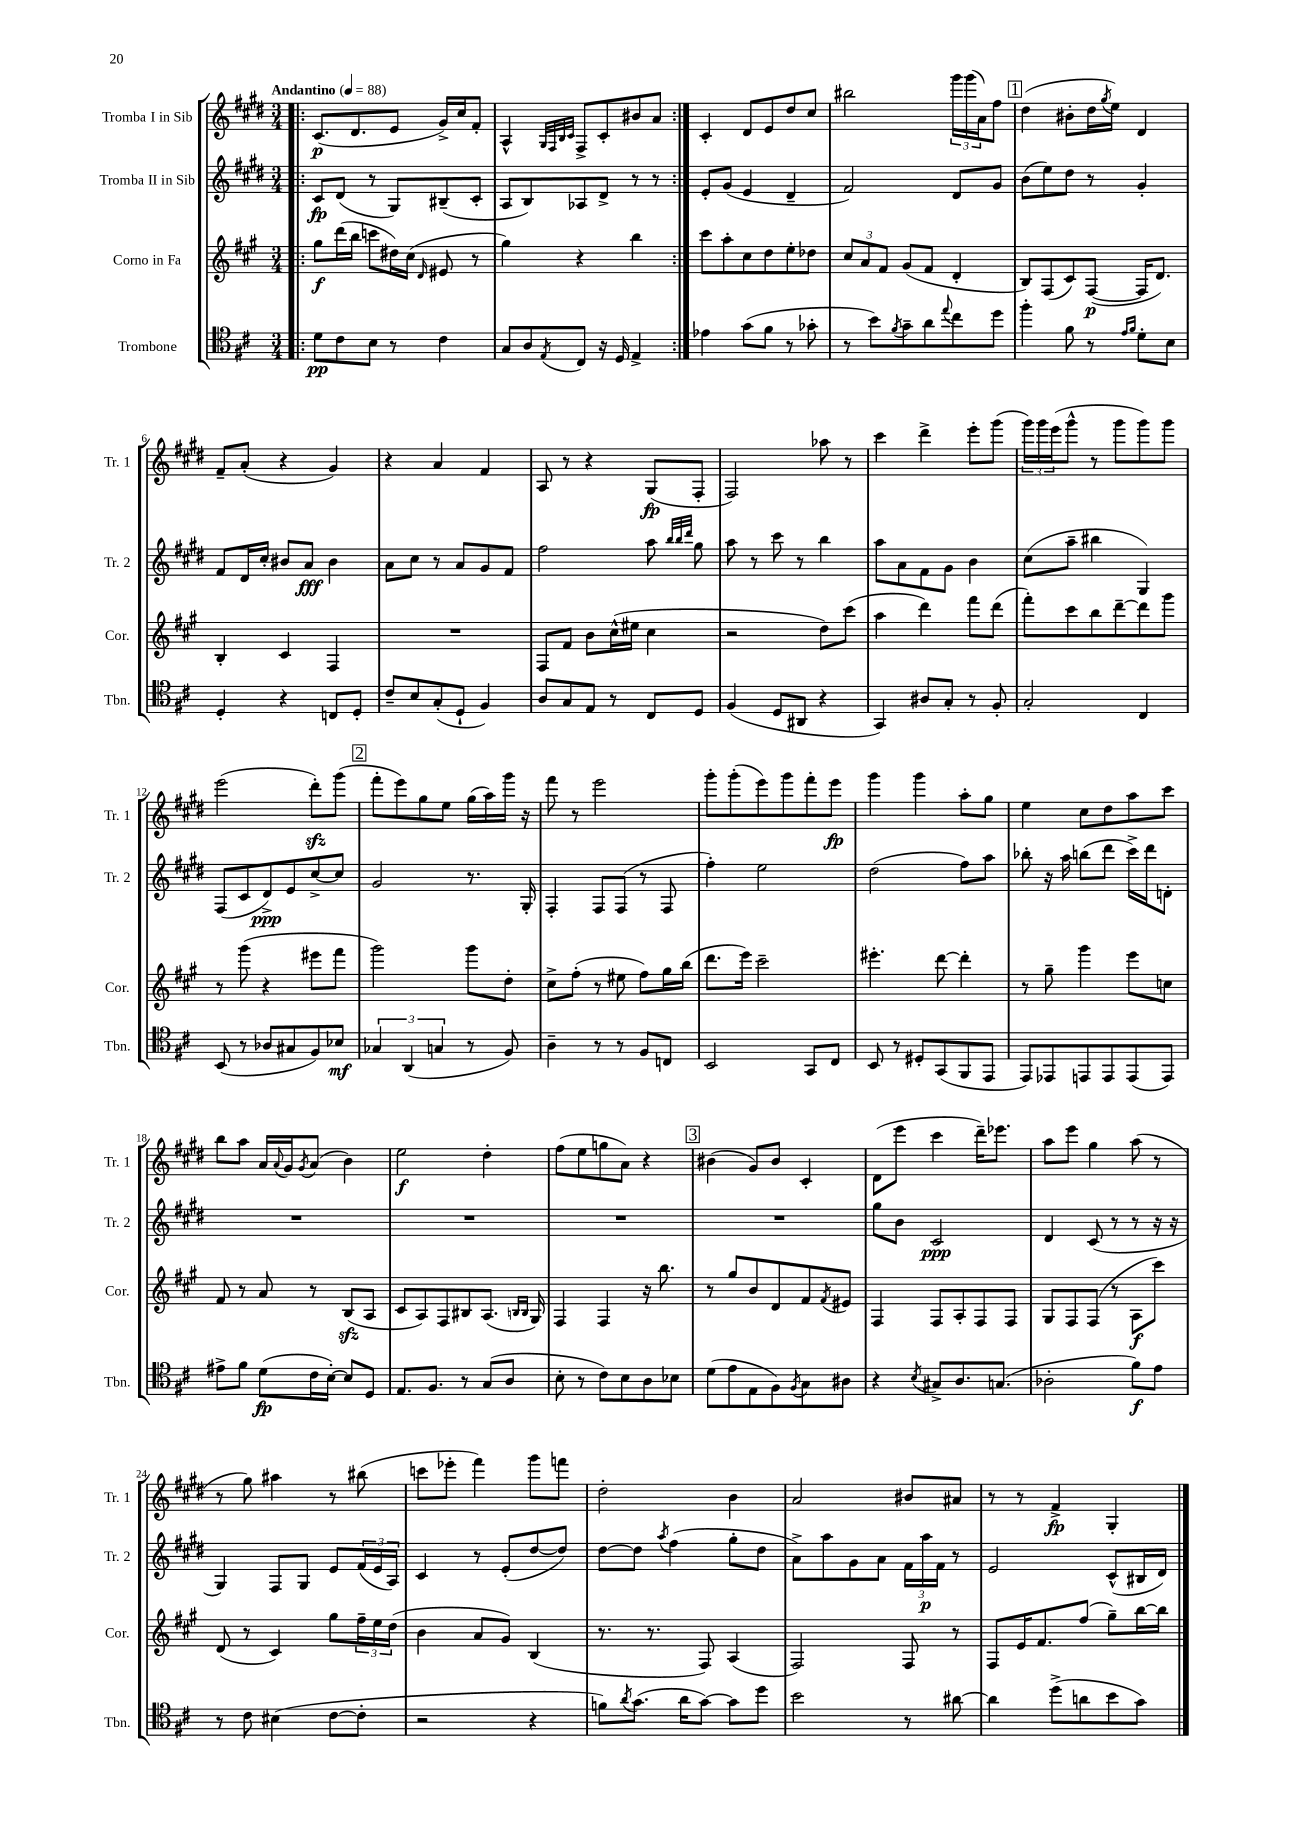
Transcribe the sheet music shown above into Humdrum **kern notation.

**kern	**kern	**kern	**kern
*staff4	*staff3	*staff2	*staff1
*clefC4	*clefG2	*clefG2	*clefG2
*k[f#c#]	*k[f#c#g#]	*k[f#c#g#d#]	*k[f#c#g#d#]
*M3/4	*M3/4	*M3/4	*M3/4
*MM88	*MM88	*MM88	*MM88
=!|:	=!|:	=!|:	=!|:
8d\L	8gg#\L	8c#/L	(8.c#/L
8c#\	(16ddd\L	(8d#/J	.
.	16bb\JJ	.	8.d#/
8B\J	8ccc\L	8r	.
8r	16dd#\L)	8G#/L)	8e/J
.	(16cc#\JJ	.	.
.	16qqd/	.	.
4c#\	8e#/	(8B#~/	16g#^/LL)
.	.	.	16cc#/J
.	8r	8c#'/J	8f#'/J
=	=	=	=
8G/L	4gg#\)	8A/L	4A^^/
8A/	.	8B/)	.
.	.	.	32qqG#/LLL
.	.	.	32qqF#/
.	.	.	32qqB/
8qE/	.	.	32qqc#/JJJ
8C#/J	4r	8A-/	8F#^/L
16r	.	8d#^/J	8c#'/
16D/	.	.	.
4E^/	4bb\	8r	8b#/
.	.	8r	8a/J
=:|!	=:|!	=:|!	=:|!
4e-\	8ccc#\L	8e'/L	4c#'/
.	8aa'\	(8g#/J	.
(8g\L	8cc#\	4e/	8d#/L
8f#\J	8dd\	.	8e/
8r	8ee'\	4d#~/	8dd#/
8g-'\	8dd-\J	.	8cc#/J
=	=	=	=
8r	12cc#/L	2f#/)	2bb#\
.	12a/	.	.
8b\L)	.	.	.
.	12f#/J	.	.
8qf#/	.	.	.
8g~\	(8g#/L	.	.
8a\	8f#/J	.	.
8qqee/	.	.	.
8cc#\	4d'/	8d#/L	24ggg#\LL
.	.	.	(24ggg#\
.	.	.	24a\J)
8dd\J	.	8g#/J	8ff#\J
=	=	=	=
4ff#'\	8B/L)	(8b\L	(4dd#\
.	(8F#/	8ee\)	.
8f#\	8c#/)	8dd#\J	8b#'\L
8r	([8F#/J	8r	16dd#\L
.	.	.	8qgg#/
.	.	.	16ee\JJ)
16qqe/LL	.	.	.
16qqf#/JJ	.	.	.
8d'\L	16F#/]LK	4g#'/	4d#/
.	8.d/J)	.	.
8B\J	.	.	.
=	=	=	=
4D'/	4B'/	8f#/L	8f#~/L
.	.	16d#/L	(8a'/J
.	.	16cc#'/JJ	.
4r	4c#/	8b#/L	4r
.	.	8a/J	.
8C/L	4F#/	4b#\	4g#/)
8D'/J	.	.	.
=	=	=	=
8c#~/L	2.r	8a\L	4r
8B/	.	8cc#\J	.
(8G'/	.	8r	4a/
8D`/J	.	8a/L	.
4F#/)	.	8g#/	4f#/
.	.	8f#/J	.
=	=	=	=
8A/L	8F#/L	2ff#\	8A/
8G/	8f#/J	.	8r
8E/J	8b\L	.	4r
8r	(16cc#^^\L	.	.
.	16ee#\JJ	.	.
8C#/L	4cc#\	8aa\	(8G#/L
.	.	32qqbb/LLL	.
.	.	32qqbb/	.
.	.	32qqddd#/JJJ	.
8D/J	.	8gg#\	8F#'/J
=	=	=	=
(4F#/	2r	8aa\	2F#/)
.	.	8r	.
8D/L	.	8ccc#\	.
8AA#/J	.	8r	.
4r	8dd\L)	4bb\	8aa-\
.	(8ccc#\J	.	8r
=	=	=	=
4GG/)	4aa\	8aa\L	4ccc#\
.	.	8a\	.
8A#/L	4ddd\)	8f#\	4ddd#^\
8G'/J	.	8g#\J	.
8r	8fff#\L	4b\	8eee'\L
8F#'/	(8ddd\J	.	(8ggg#\J
=	=	=	=
2G'/	8fff#'\L)	(8cc#\L	24ggg#\LL)
.	.	.	24ggg#\
.	.	.	(24eee\J
.	8ccc#\	8aa~\J	8ggg#^^\J
.	8bb\	4bb#\	8r
.	[8ddd~\	.	8ggg#\L
4C#/	8ddd\]	4G#/)	8ggg#\)
.	8ggg#\J	.	8ggg#\J
=	=	=	=
(8BB/	8r	(8F#/L	(2eee\
8r	(8ggg#\	8c#/	.
8A-/L	4r	8d#^/)	.
8G#/	.	8e/	.
8F#/)	8eee#\L	[8cc#^/	8ddd#'\L)
8B-/J	8fff#\J	8cc#/]J	(8ggg#\J
=	=	=	=
6G-/	2ggg#\)	2g#/	8fff#'\L
.	.	.	8eee\)
(6AA/	.	.	.
.	.	.	8gg#\
6G/	.	.	.
.	.	.	8ee\J
8r	8ggg#\L	8.r	(16gg#\LL
.	.	.	16aa\)
8F#/)	8dd'\J	.	16ggg#\JJ
.	.	16G#'/	16r
=	=	=	=
4A~\	8cc#^\L	4F#'/	8fff#\
.	(8ff#'\J	.	8r
8r	8r	8F#/L	2eee\
8r	8ee#\	(8F#/J	.
8F#/L	8ff#\L)	8r	.
8C/J	16gg#\L	8F#/	.
.	(16bb\JJ	.	.
=	=	=	=
2BB/	8.ddd\L	4ff#'\)	8ggg#'\L
.	.	.	(8ggg#'\
.	16eee\Jk)	.	.
.	2ccc#~\	2ee\	8eee\)
.	.	.	8ggg#\
8GG/L	.	.	8fff#'\
8C#/J	.	.	8eee\J
=	=	=	=
8BB/	4.eee#'\	(2dd#\	4ggg#\
8r	.	.	.
8D#'/L	.	.	4ggg#\
(8GG/	[8ddd\	.	.
8FF#/	4ddd'\]	8ff#\L)	8aa'\L
8EE/J	.	8aa\J	8gg#\J
=	=	=	=
8EE/L)	8r	8bb-'\	4ee\
8EE-/	8gg#~\	16r	.
.	.	16aa\	.
8EE/	4ggg#\	(8bb\L	8cc#\L
8EE/	.	8ddd#\J	8dd#\
(8EE/	8eee\L	16ccc#^\LL)	8aa\
.	.	16ddd#\J	.
8EE/J)	8cc\J	8d'\J	8ccc#\J
=	=	=	=
8e#^\L	8f#/	2.r	8bb\L
8f#\J	8r	.	8aa\J
(8d\L	8a/	.	16a/LL
.	.	.	8qqa/
.	.	.	16g#/J
.	.	.	8qg#/
16c#\L	8r	.	(8a/J
[16B'\JJ)	.	.	.
8B/]L	(8B/L	.	4b\)
8D/J	8A/J	.	.
=	=	=	=
8.E/L	8c#/L	2.r	2ee\
.	8A/)	.	.
8.F#/J	.	.	.
.	8F#/	.	.
8r	8B#/	.	.
(8G/L	(8.A/J	.	4dd#'\
8A/J	.	.	.
.	16qqB/LL	.	.
.	16qqB/JJ	.	.
.	16G#/)	.	.
=	=	=	=
8B'\	4F#/	2.r	(8ff#\L
8r	.	.	8ee\
8c#\L)	4F#/	.	8gg\
8B\	.	.	8a\J)
8A\	16r	.	4r
.	8.bb\	.	.
8B-\J	.	.	.
=	=	=	=
(8d\L	8r	2.r	(4b#\
8e\	8gg#/L	.	.
8E\	8b/	.	8g#/L)
8F#\)	8d/	.	8b#/J
8qF#/	.	.	.
8G\	8f#/	.	4c#'/
.	8qf#/	.	.
8A#\J	8e#/J	.	.
=	=	=	=
4r	4F#/	8gg#\L	(8d#\L
.	.	8b\J	8eee\J
8qB/	.	.	.
8G#^/L	8F#/L	2c#/	4ccc#\
8.A/	8A'/	.	.
.	8F#/	.	16ddd#~\LK)
(8.G/J	.	.	8.eee-\J
.	8F#/J	.	.
=	=	=	=
2A-'\	8G#/L	4d#/	8aa\L
.	8F#/	.	8eee\J
.	(8F#/J	(8c#/	4gg#\
.	8r	8r	.
8f#\L)	8A\L	8r	(8aa\
8e\J	8ccc#\J)	16r	8r
.	.	16r	.
=	=	=	=
8r	(8d/	4G#/)	8r
8c#\	8r	.	8gg#\)
(4B#\	4c#/)	8F#/L	4aa#\
.	.	8G#/J	.
[8c#\L	8gg#\L	8e/L	8r
8c#'\]J	24ff#~\L	(24f#/L	(8bb#\
.	24ee\	24e/	.
.	(24dd\JJ	24A/JJ)	.
=	=	=	=
2r	4b\	4c#/	8ccc\L
.	.	.	8eee-'\J
.	8a/L	8r	4fff#\)
.	8g#/J)	(8e'/L	.
4r	(4B/	[8dd#/	8ggg#\L
.	.	8dd#/]J)	8fff\J
=	=	=	=
8f\L)	8.r	[8dd#\L	2dd#'\
8qa/	.	.	.
(8.g\J	.	8dd#\]J	.
.	8.r	.	.
.	.	8qaa/	.
.	.	(4ff#\	.
16a\LK	.	.	.
[8g\J)	8F#/)	.	.
8g\]L	(4A/	8gg#'\L	4b\
8dd\J	.	8dd#\J	.
=	=	=	=
2b\	2F#/)	8a^\L)	2a/
.	.	8aa\	.
.	.	8g#\	.
.	.	8a\J	.
8r	8F#/	24f#\LL	8b#/L
.	.	24aa\	.
.	.	24f#\JJ	.
[8a#\	8r	8r	8a#/J
=	=	=	=
4a#\]	8F#/L	2e/	8r
.	16e/K	.	8r
.	8.f#/	.	.
(8dd^\L	.	.	4f#^/
8a\	(8ff#/J	.	.
8b\	8gg#~\L)	(8c#^^/L	4G#'/
8g\J)	[16bb\L	16B#/L	.
.	16bb\]JJ	16d#/JJ)	.
==	==	==	==
*-	*-	*-	*-
